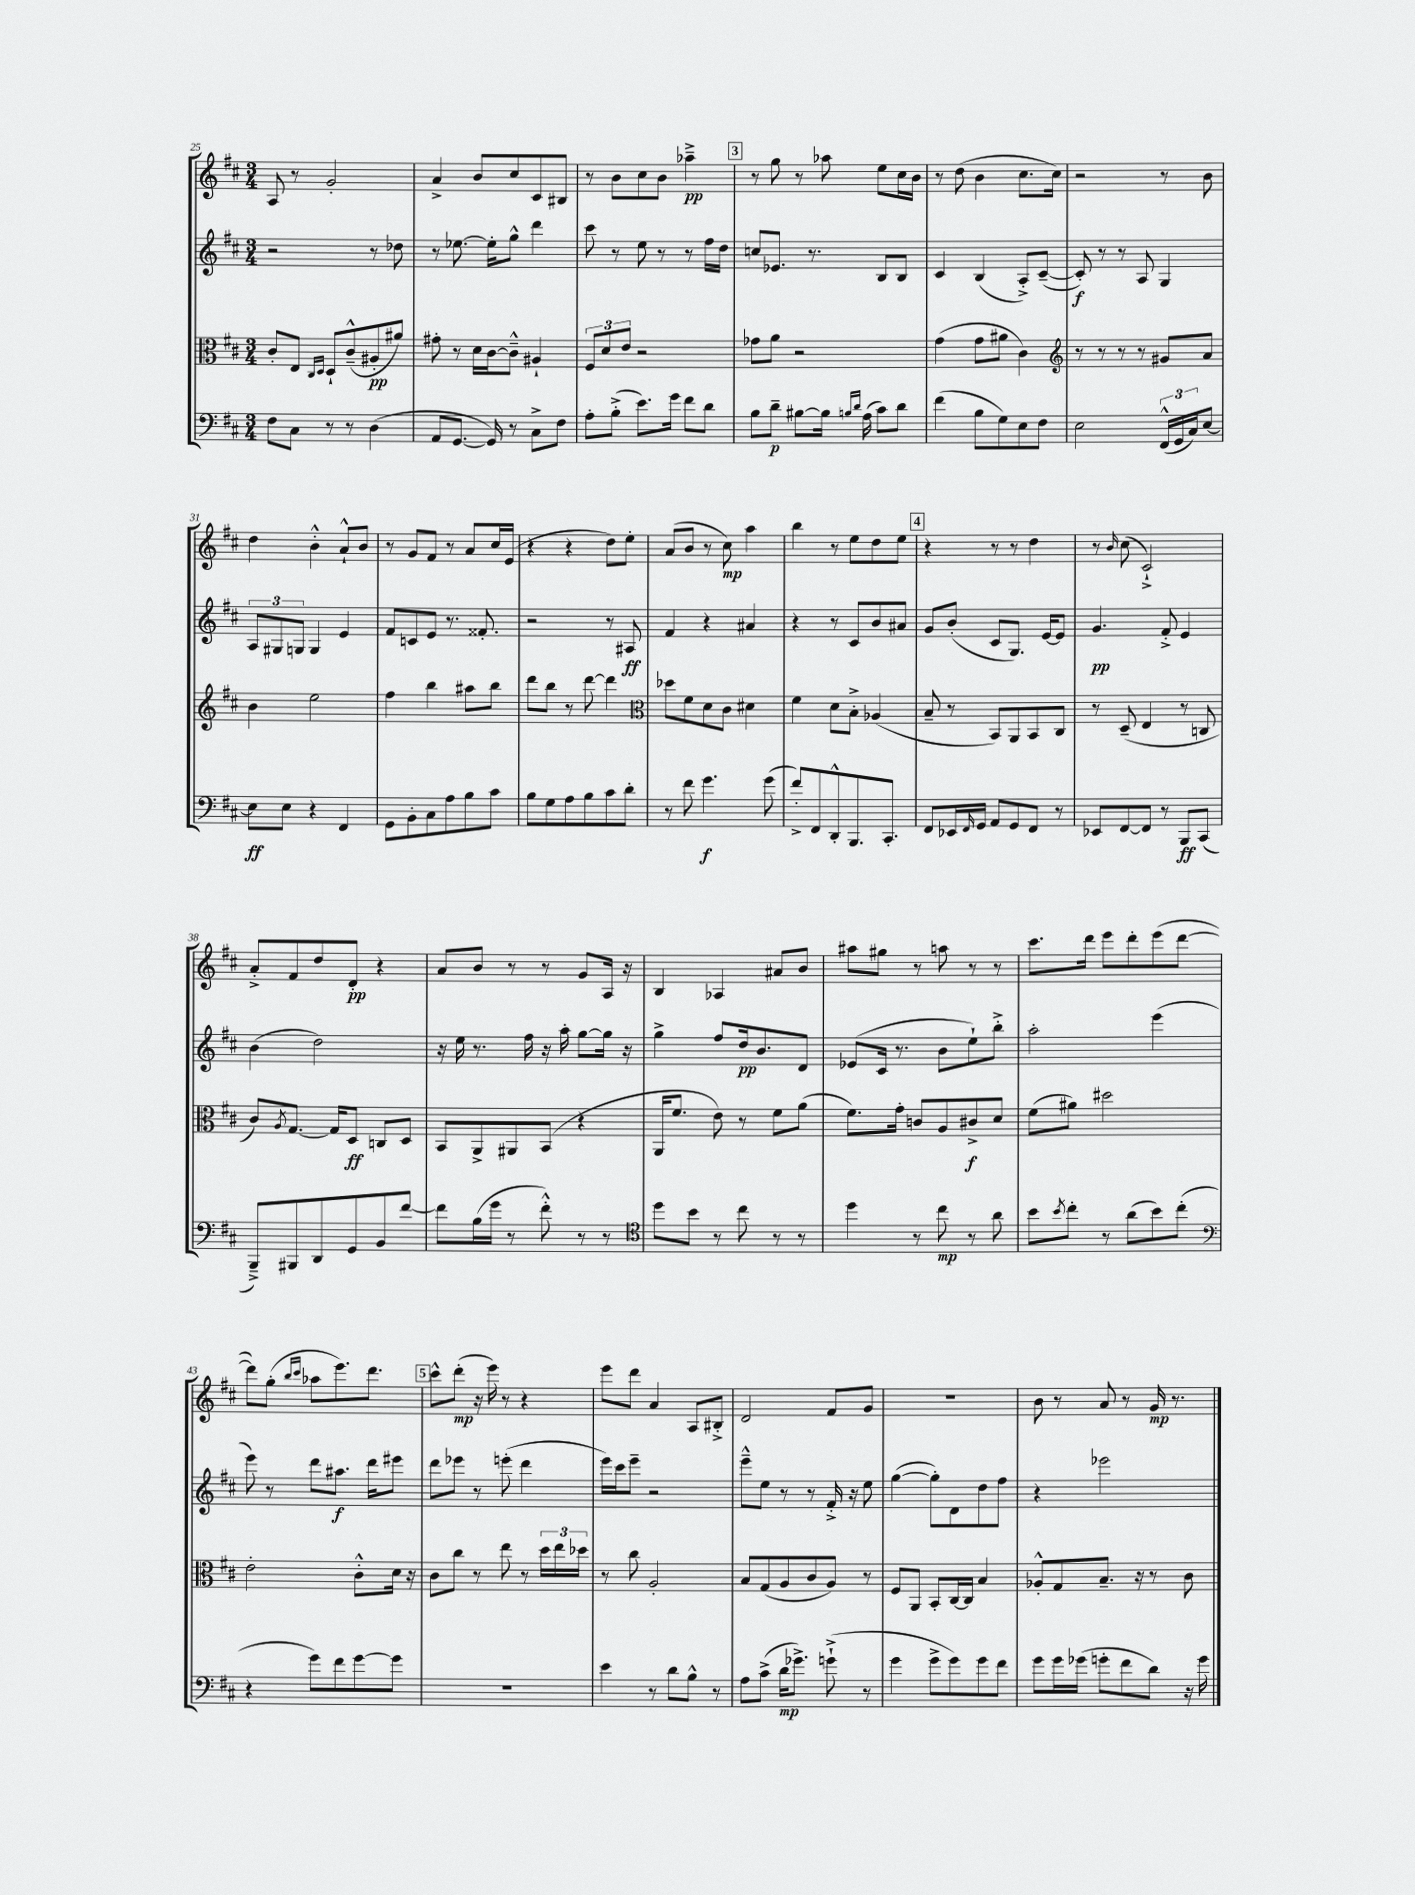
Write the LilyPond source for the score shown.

<<
\new StaffGroup <<
\new Staff = "s0" {
    \clef treble \key d \major \numericTimeSignature \time 3/4
    a8 r8 g'2-. |
    a'4-> b'8 cis''8 cis'8 bis8 |
    r8 b'8 cis''8 b'8 aes''4--->\pp |
    \mark \markup { \box "3" } r8 g''8 r8 aes''8 e''8 cis''16 b'16 |
    r8 d''8( b'4 cis''8. cis''16) |
    r2 r8 b'8 |
    d''4 b'4-.-^ a'8-!-^ b'8 |
    r8 g'8 fis'8 r8 a'8 cis''16 e'16( |
    r4 r4 d''8) e''8-. |
    a'8( b'8 r8 cis''8\mp) a''4 |
    b''4 r8 e''8 d''8 e''8 |
    \mark \markup { \box "4" } r4 r8 r8 d''4 |
    r8 \grace { b'16 } cis''8( cis'2-!->) |
    a'8-.-> fis'8 d''8 d'8-.\pp r4 |
    a'8 b'8 r8 r8 g'8 a16 r16 |
    b4 aes4 ais'8 b'8 |
    ais''8 gis''8 r8 a''8 r8 r8 |
    cis'''8. d'''16 e'''8 d'''8-. e'''8( d'''8~ |
    d'''8) g''8-.( \grace { b''16 cis'''16 } aes''8 e'''8.) d'''8. |
    \mark \markup { \box "5" } cis'''8-^ d'''8-.\mp( r16 e'''16) r8 r4 |
    e'''8 d'''8 a'4 a8 bis8-.-> |
    d'2 fis'8 g'8 |
    R2. |
    b'8 r8 a'8 r8 g'16\mp r8. \bar "|." |
}
\new Staff = "s1" {
    \clef treble \key d \major \numericTimeSignature \time 3/4
    r2 r8 des''8 |
    r8 ees''8.~ ees''16-. g''8-^ d'''4 |
    cis'''8 r8 e''8 r8 r8 fis''16 d''16 |
    \mark \markup { \box "3" } c''8 ees'8. r8. b8 b8 |
    cis'4 b4( a8-.->) cis'8~--( |
    cis'8-.\f) r8 r8 a8 g4 |
    \tuplet 3/2 { a8 gis8 g8 } g4 e'4 |
    fis'8 c'8 e'8 r8. fisis'8.-. |
    r2 r8 ais8\ff |
    fis'4 r4 ais'4 |
    r4 r8 cis'8 b'8 ais'8 |
    \mark \markup { \box "4" } g'8 b'8-.( cis'8 g8.) e'16~ e'8 |
    g'4.\pp fis'8-.-> e'4 |
    b'4( d''2) |
    r16 e''16 r8. fis''16 r16 a''16-. g''8~ g''16 r16 |
    g''4-> fis''8 d''16\pp b'8. d'8 |
    ees'8( cis'16 r8. b'8 e''8-!) b''8-.-> |
    a''2-. e'''4( |
    e'''8) r8 d'''8 ais''8.\f d'''16 eis'''8 |
    \mark \markup { \box "5" } d'''8 ees'''8 r8 e'''8-.( d'''4 |
    e'''16) cis'''16 e'''8-- r2 |
    e'''8---^ e''8 r8 r8 fis'16-.-> r16 e''8 |
    g''4~( g''8-.) d'8 d''8 fis''8 |
    r4 ees'''2 \bar "|." |
}
\new Staff = "s2" {
    \clef alto \key d \major \numericTimeSignature \time 3/4
    cis'8-. e8 \grace { cis16 d16 } d8-! cis'8---^( ais8-.\pp ais'8) |
    gis'8-. r8 d'16 cis'16~ cis'8---^ ais4-! |
    \tuplet 3/2 { fis8 d'8 e'8 } r2 |
    \mark \markup { \box "3" } ges'8 a'8 r2 |
    g'4( g'8 ais'8 cis'4) |
    \clef treble r8 r8 r8 r8 gis'8 a'8 |
    b'4 e''2 |
    fis''4 b''4 ais''8 b''8 |
    d'''8 b''8 r8 d'''8~ d'''4 |
    \clef alto des''8 fis'8 d'8 cis'8 dis'4 |
    fis'4 d'8 b8-.-> aes4( |
    \mark \markup { \box "4" } b8-- r8 b,8) a,8 b,8 cis8 |
    r8 d8--( e4 r8 c8 |
    cis'8) \acciaccatura { a8 } g8.~ g16 d8\ff c8 d8 |
    b,8 a,8-> ais,8 b,8( r4 |
    a,16 fis'8. e'8) r8 fis'8 a'8( |
    fis'8.) g'16-. c'8 a8 cis'8->\f d'8 |
    fis'8( ais'8) dis''2 |
    e'2-. cis'8-.-^ d'16 r16 |
    \mark \markup { \box "5" } cis'8 cis''8 r8 e''8 r8 \tuplet 3/2 { d''16 e''16 des''16 } |
    r8 cis''8 a2-. |
    b8 g8( a8 cis'8 a8) r8 |
    fis8 a,8 b,8-. cis16~ cis16 b4 |
    aes8-.-^ g8 b8.-- r16 r8 cis'8 \bar "|." |
}
\new Staff = "s3" {
    \clef bass \key d \major \numericTimeSignature \time 3/4
    fis8 cis8 r8 r8 d4( |
    a,8 g,8.~ g,16) r8 cis8-> fis8 |
    a8-. b8-.->( e'8.) g'16 fis'8 d'8 |
    \mark \markup { \box "3" } b8 d'8--\p bis8~ bis16 \grace { b16 d'16 } a16( cis'8) d'8 |
    fis'4( b8 g8) e8 fis8 |
    e2 \tuplet 3/2 { fis,16-^( g,16 cis16) } e8~ |
    e8\ff e8 r4 fis,4 |
    g,8 b,8-. cis8 a8 b8 cis'8 |
    b8 g8 a8 b8 cis'8 d'8-. |
    r8 fis'8 g'4.\f g'8( |
    fis'8-.->) fis,8 d,8-.-^ b,,8. cis,8.-. |
    \mark \markup { \box "4" } fis,8 ees,16 \grace { fis,16 } g,16 a,8 g,8 fis,8 r8 |
    ees,8 fis,8~ fis,8 r8 b,,8\ff cis,8( |
    b,,8--->) bis,,8 d,8 g,8 b,8 fis'8~ |
    fis'8 b16( g'16 r8 fis'8-.-^) r8 r8 |
    \clef tenor d''8 b'8 r8 cis''8 r8 r8 |
    d''4 r8 cis''8\mp r8 a'8 |
    b'8 \acciaccatura { b'8 } cis''8-. r8 a'8( b'8) cis''8-.( |
    \clef bass r4 g'8) fis'8 g'8~ g'8 |
    \mark \markup { \box "5" } R2. |
    e'4 r8 d'8 b8-^ r8 |
    a8 cis'8->( d'16\mp ges'8.->) g'8-!->( r8 |
    g'4 g'8-> g'8) g'8 fis'8 |
    g'8 g'16 ges'16( g'8-. fis'8 d'8) r16 g'16 \bar "|." |
}
>>
>>
\layout { \context { \Score currentBarNumber = #25 } }
